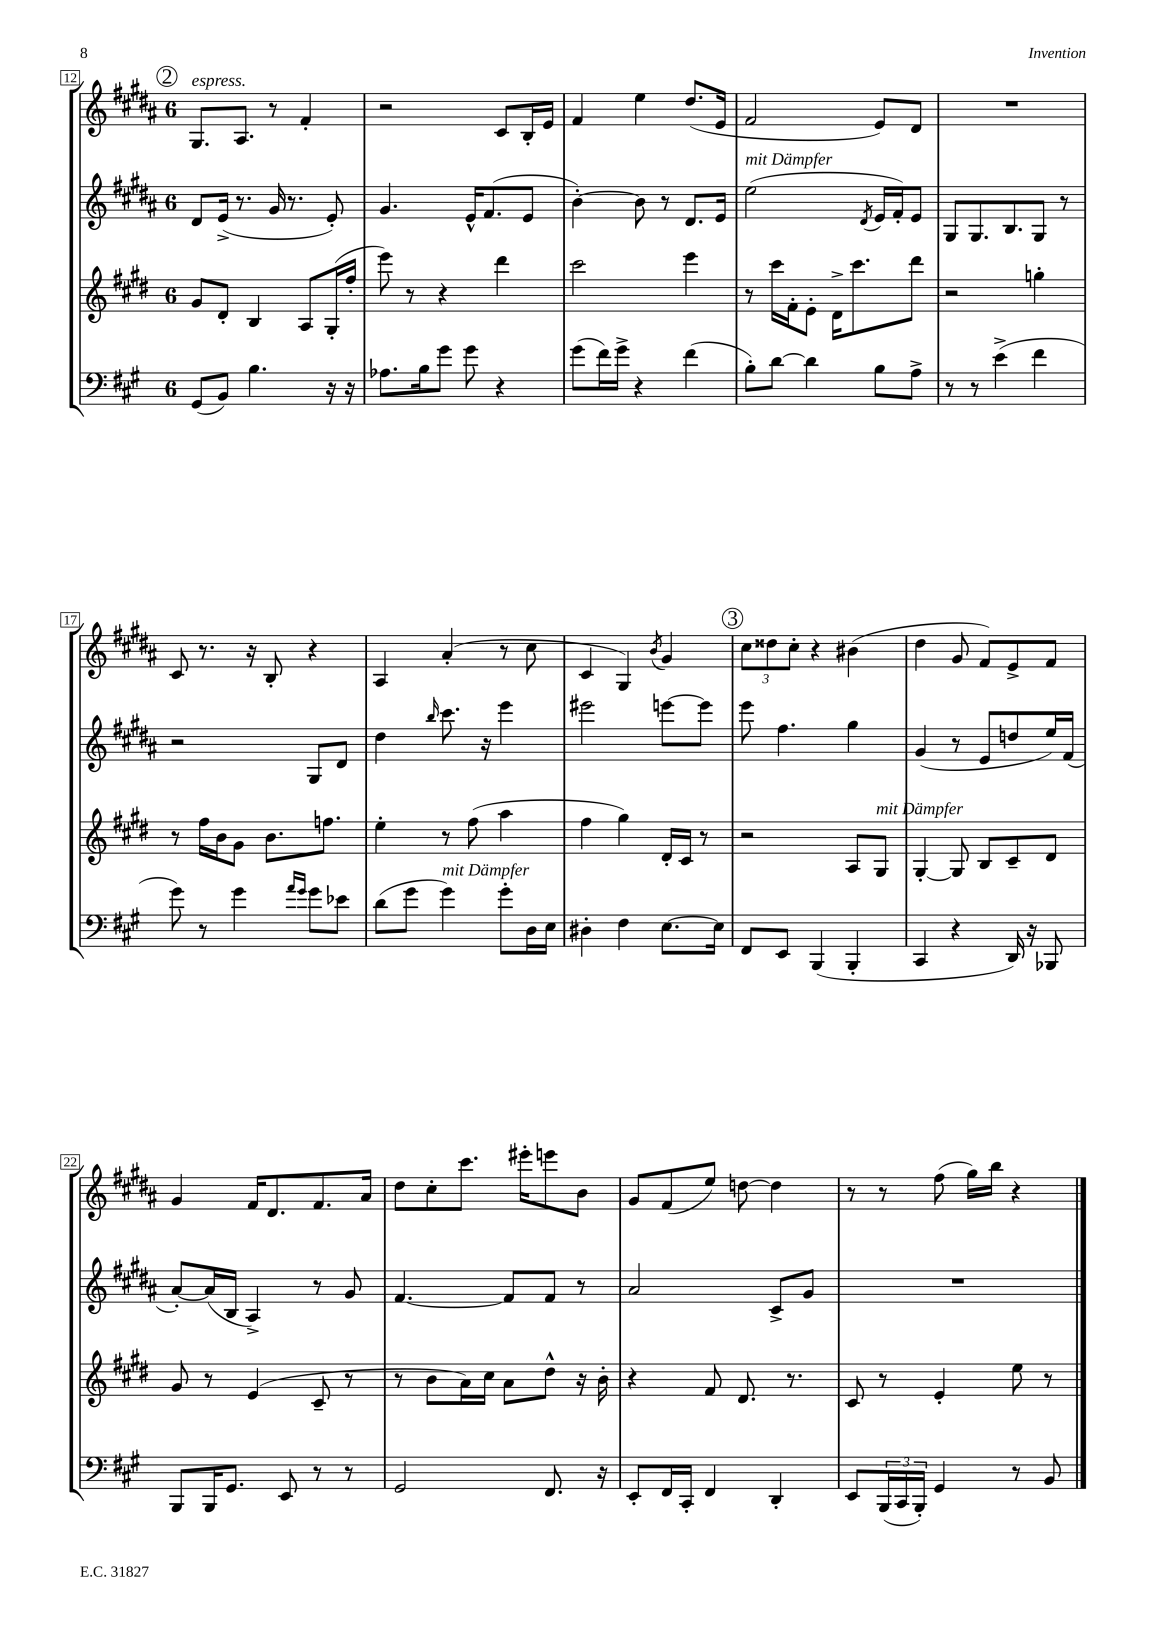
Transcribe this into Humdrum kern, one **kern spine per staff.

**kern	**kern	**kern	**kern
*staff4	*staff3	*staff2	*staff1
*clefF4	*clefG2	*clefG2	*clefG2
*k[f#c#g#]	*k[f#c#g#d#]	*k[f#c#g#d#a#]	*k[f#c#g#d#a#]
*M6/8	*M6/8	*M6/8	*M6/8
(8GG#	8g#	8d#	8.G#
8BB)	8d#'	(16e^	.
.	.	8.r	8.A#
4.B	4B	.	.
.	.	16g#	8r
.	.	8.r	.
.	8A	.	4f#'
16r	(16G#'	8e')	.
16r	16ff#'	.	.
=	=	=	=
8.A-	8eee)	4.g#	2r
.	8r	.	.
16B	.	.	.
8g#	4r	.	.
8g#	.	16e^^	.
.	.	(8.f#	.
4r	4ddd#	.	8c#
.	.	8e	16B'
.	.	.	16e
=	=	=	=
(8g#	2ccc#	[4b')	4f#
16f#)	.	.	.
16g#^	.	.	.
4r	.	8b]	4ee
.	.	8r	.
(4f#	4eee	8.d#	(8.dd#
.	.	16e	16e
=	=	=	=
8B')	8r	(2ee	2f#
[8d	16ccc#	.	.
.	16f#'	.	.
4d]	8e'	.	.
.	16d#^	.	.
.	8.ccc#	.	.
.	.	8qd#	.
8B	.	16e	8e)
.	.	16f#')	.
8A^	8ddd#	8e	8d#
=	=	=	=
8r	2r	8G#	2.r
8r	.	8.G#	.
(4e^	.	.	.
.	.	8.B	.
4f#	4gg'	8G#	.
.	.	8r	.
=	=	=	=
8g#)	8r	2r	8c#
8r	16ff#	.	8.r
.	16b	.	.
4g#	8g#	.	.
.	.	.	16r
.	8.b	.	8B'
16qqa	.	.	.
16qqg#	.	.	.
8g#	.	8G#	4r
.	8.ff	.	.
8e-	.	8d#	.
=	=	=	=
(8d	4ee'	4dd#	4A#
8g#	.	.	.
.	.	16qqbb	.
4g#)	8r	8.ccc#	(4a#'
.	(8ff#	.	.
.	.	16r	.
8g#'	4aa	4eee	8r
16D	.	.	8cc#
16E	.	.	.
=	=	=	=
4D#'	4ff#	2eee#	4c#
4F#	4gg#)	.	4G#)
.	.	.	8qb
[8.E	16d#'	[8eee	4g#
.	16c#	.	.
.	8r	8eee]	.
16E]	.	.	.
=	=	=	=
8FF#	2r	8eee	12cc#
.	.	.	12dd##
8EE	.	4.ff#	.
.	.	.	12cc#'
(4BBB	.	.	4r
4BBB'	8A	4gg#	(4b#
.	8G#	.	.
=	=	=	=
4CC#	[4G#'	(4g#	4dd#
4r	8G#]	8r	8g#
.	8B	8e	8f#)
16DD)	8c#~	8dd	8e^
16r	.	.	.
8BBB-	8d#	16ee)	8f#
.	.	(16f#	.
=	=	=	=
8BBB	8g#	[8a#')	4g#
16BBB	8r	(16a#]	.
8.GG#	.	16B	.
.	(4e	4A#^)	16f#
.	.	.	8.d#
8EE	.	.	.
8r	8c#~	8r	8.f#
8r	8r	8g#	.
.	.	.	16a#
=	=	=	=
2GG#	8r	[4.f#	8dd#
.	8b	.	8cc#'
.	16a)	.	8.ccc#
.	16cc#	.	.
.	8a	8f#]	.
.	.	.	16eee#'
8.FF#	8dd#^^	8f#	8eee
.	16r	8r	8b
16r	16b'	.	.
=	=	=	=
8EE'	4r	2a#	8g#
16FF#	.	.	(8f#
16CC#'	.	.	.
4FF#	8f#	.	8ee)
.	8.d#	.	[8dd
4DD'	.	8c#^	4dd]
.	8.r	.	.
.	.	8g#	.
=	=	=	=
8EE	8c#	2.r	8r
(24BBB	8r	.	8r
24CC#	.	.	.
24BBB')	.	.	.
4GG#	4e'	.	(8ff#
.	.	.	16gg#)
.	.	.	16bb
8r	8ee	.	4r
8BB	8r	.	.
==	==	==	==
*-	*-	*-	*-
